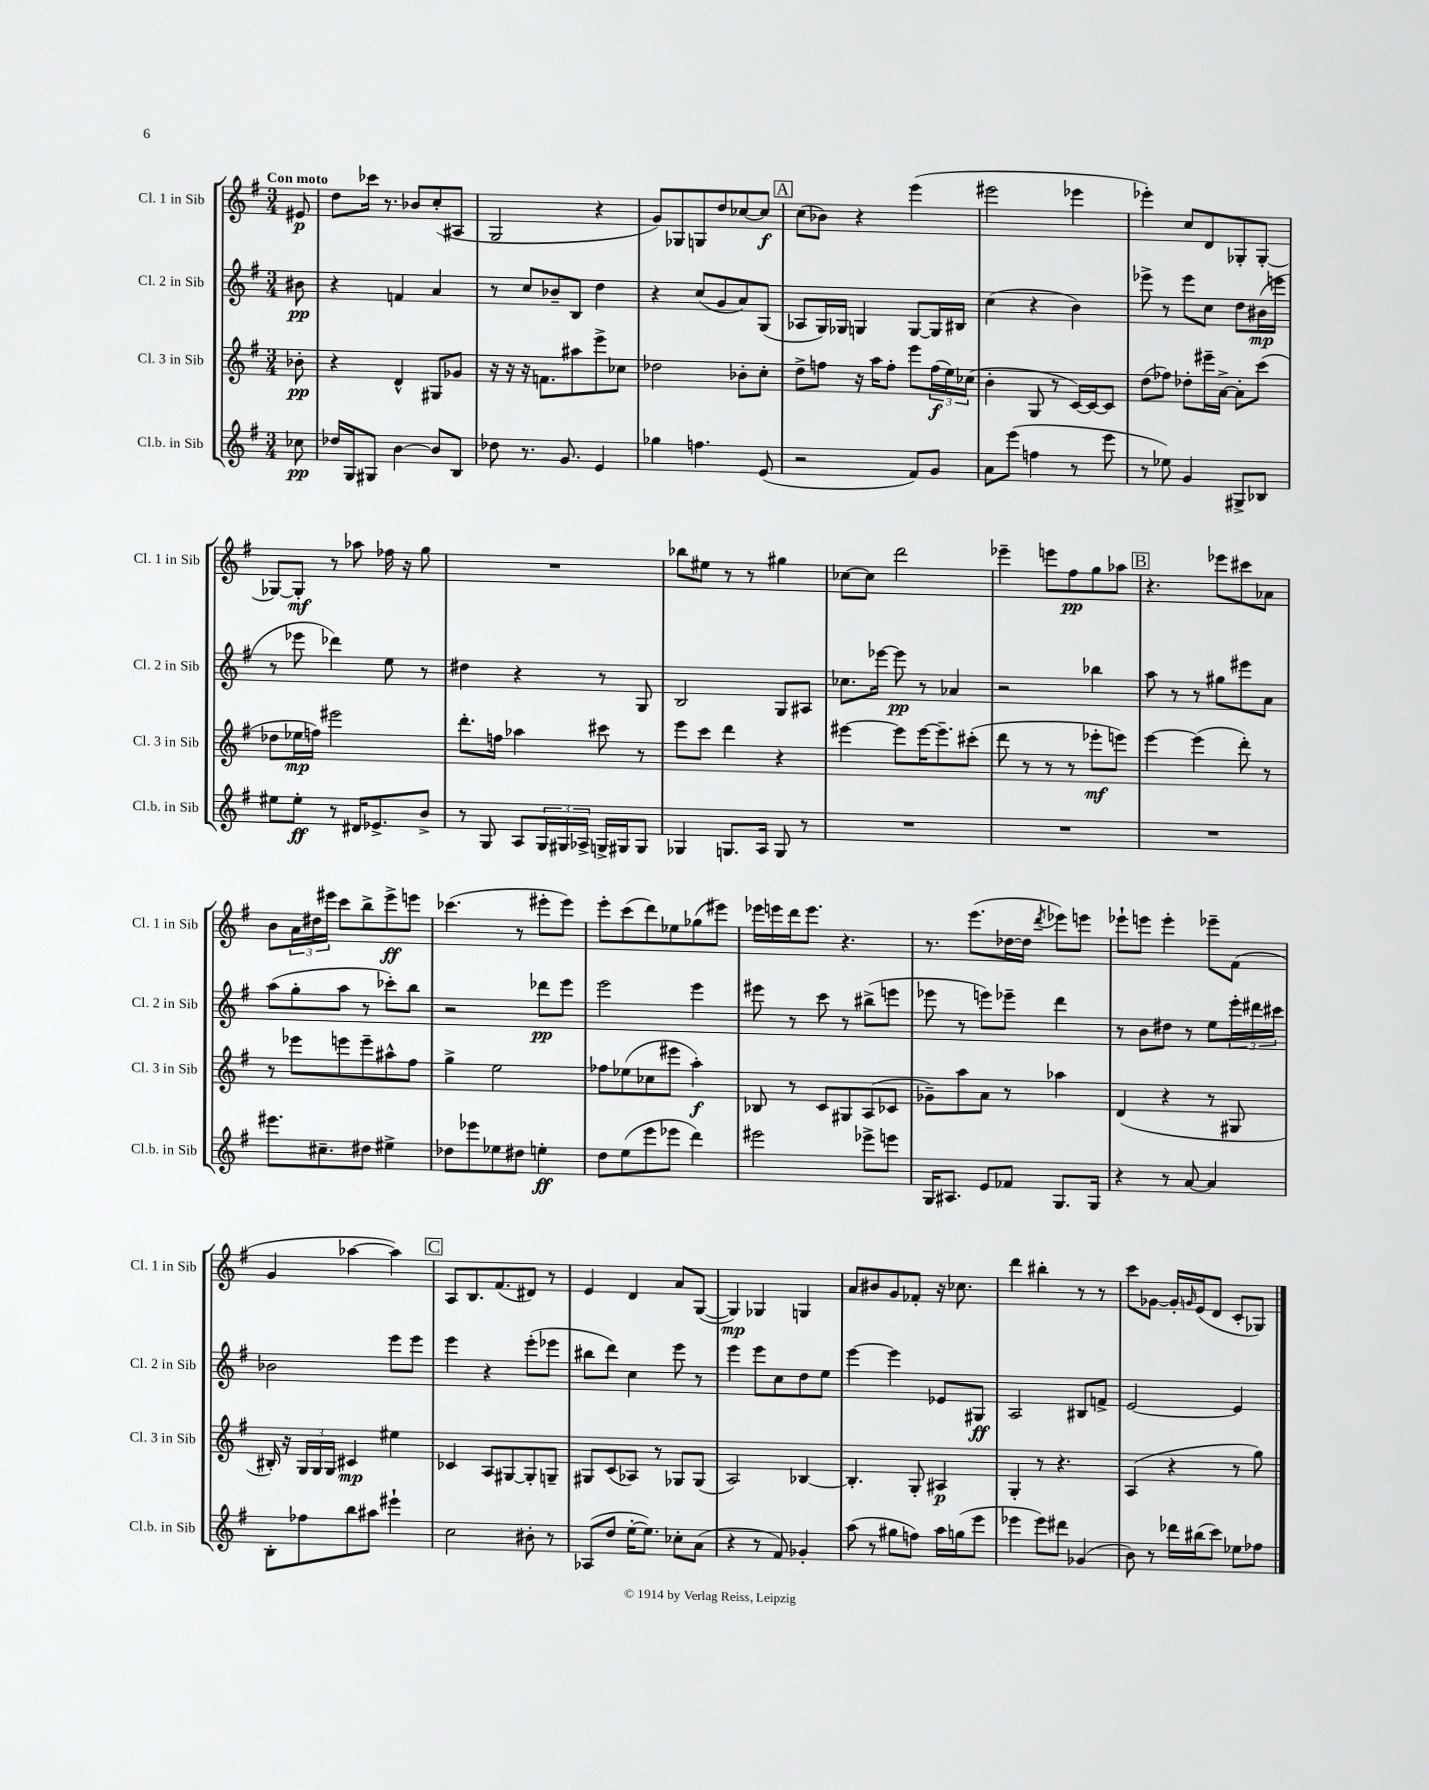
<<
\new StaffGroup <<
\new Staff = "s0" \with { instrumentName = "Cl. 1 in Sib" shortInstrumentName = "Cl. 1 in Sib" } {
    \clef treble \key g \major \numericTimeSignature \time 3/4 \partial 8 \tempo "Con moto"
    eis'8\p |
    d''8 ces'''16 r8. bes'8 c''8-.( ais8 |
    g2 r4 |
    g'8) ges8 g8 d''8 ces''8~ ces''8\f |
    \mark \markup { \box "A" } c''8( bes'8) r4 e'''4( |
    eis'''2 ees'''4 |
    ees'''4-.) c''8 d'8 ges8-. ges8~-. |
    ges8~ ges8-.\mf r8 aes''8 fes''16 r16 g''8 |
    R2. |
    bes''8 eis''8 r8 r8 gis''4 |
    ces''8~ ces''8 d'''2 |
    ees'''4-- e'''8 fis''8\pp g''8 aes''8 |
    \mark \markup { \box "B" } r4. ees'''8 cis'''8 aes'8 |
    b'8 \tuplet 3/2 { a'16 dis''16 eis'''16 } c'''8 b''8-> eis'''8->\ff e'''8 |
    ces'''4.( r8 eis'''8-. eis'''8) |
    e'''8-. c'''8( d'''8) ees''8 ges''8( eis'''8) |
    ees'''16 e'''16 d'''16 e'''8. r4. |
    r8. e'''8.( des''16~ des''16 \acciaccatura { d'''8 } ees'''8) e'''8 |
    ees'''8-! e'''8 e'''4-. ees'''8-- fis'8( |
    g'4 aes''4~ aes''4) |
    \mark \markup { \box "C" } a8 b8. fis'8.( dis'8) r8 |
    e'4 d'4 a'8 g8~( |
    g4\mp) ges4 g4 |
    a'8 bis'8 g'8 fes'8-. r16 ces''8. |
    d'''4 bis''4-. r8 r8 |
    c'''8 ges'8~ ges'16-. \grace { g'16 } e'16( d'8 c'8-. ges8) \bar "|." |
}
\new Staff = "s1" \with { instrumentName = "Cl. 2 in Sib" shortInstrumentName = "Cl. 2 in Sib" } {
    \clef treble \key g \major \numericTimeSignature \time 3/4 \partial 8
    bis'8\pp |
    r4 f'4 a'4 |
    r8 c''8 bes'8-- b8 d''4 |
    r4 c''8( g'8 a'8) g8( |
    \mark \markup { \box "A" } aes8 g16) ges16 g4 g8~ g16 bis16 |
    c''4( r4 b'4) |
    ees'''8-> r8 ees'''8 c''8 d''8 bis'16\mp( e'''16 |
    r8 ees'''8 des'''4) e''8 r8 |
    dis''4 r4 r8 g8 |
    b2 g8 ais8 |
    ces''8. ees'''16~ ees'''8\pp r8 aes'4 |
    r2 bes''4 |
    \mark \markup { \box "B" } a''8 r8 r8 gis''8 eis'''8 a'8 |
    a''8( g''8-. a''8 r8 ces'''8-.) b''8 |
    r2 des'''8\pp e'''8 |
    e'''2 e'''4 |
    eis'''8 r8 c'''8 r8 bis''8->( e'''8 |
    ees'''8 r8 e'''8) ees'''8-- d'''4 |
    r8 b'8 dis''8 r8 e''8 \tuplet 3/2 { e'''16-. dis'''16 cis'''16 } |
    bes'2 e'''8 e'''8 |
    \mark \markup { \box "C" } e'''4 r4 e'''8-.( ees'''8 |
    bis''8 d'''8) c''4 e'''8 r8 |
    e'''4 e'''8 c''8 d''8 e''8 |
    e'''4~ e'''4 ees'8 gis8\ff |
    a2 bis8 f'8-> |
    e'2~ e'4 \bar "|." |
}
\new Staff = "s2" \with { instrumentName = "Cl. 3 in Sib" shortInstrumentName = "Cl. 3 in Sib" } {
    \clef treble \key g \major \numericTimeSignature \time 3/4 \partial 8
    bes'8-.\pp |
    r4 d'4-^ gis8 ges'8 |
    r16 r16 r16 f'8. ais''8 e'''8-> ces''8 |
    des''2 bes'8-. c''8-. |
    \mark \markup { \box "A" } d''8-> f''8 r16 a''16 f''8-. e'''8 \tuplet 3/2 { f''16\f( e''16) ces''16( } |
    b'4-. g8 r8 c'16~) c'16~ c'8 |
    d''8( fes''8) des''8-. eis'''16-- a'16~-> a'8-. c'''8( |
    des''8 ees''16\mp f''16) eis'''2 |
    d'''8.-. f''16 aes''4 cis'''8 r8 |
    e'''8 c'''8 d'''4 r4 |
    eis'''4~ eis'''8 eis'''16~ eis'''8.-- cis'''8-.( |
    d'''8 r8 r8 r8 ees'''8-.\mf e'''8) |
    \mark \markup { \box "B" } e'''4~ e'''4( d'''8-.) r8 |
    r8 ees'''8 e'''8 e'''8-- ais''8-^ fis''8 |
    g''4-> e''2 |
    fes''8 ees''8( ces''8 eis'''8 a''4-.\f) |
    bes8 r8 c'8 gis8 a8( ces'8 |
    ges'8--) a''8 a'8 r8 aes''4 |
    d'4( r4 r8 gis8 |
    bis16-.) r16 \tuplet 3/2 { g16 g16 g16 } cis'4\mp eis''4 |
    \mark \markup { \box "C" } ces'4 a8 gis8~ gis8-. g8-- |
    gis8 c'8( aes8) r8 ges8 ges8( |
    a2) bes4~ |
    bes4.-. g8-. ais4\p |
    g4-. r8 r4. |
    a4( r4 r8 g''8) \bar "|." |
}
\new Staff = "s3" \with { instrumentName = "Cl.b. in Sib" shortInstrumentName = "Cl.b. in Sib" } {
    \clef treble \key g \major \numericTimeSignature \time 3/4 \partial 8
    ces''8\pp |
    des''16 g16 gis8 b'4~ b'8 b8 |
    des''8 r8. g'8. e'4 |
    ges''4 f''4. e'8( |
    \mark \markup { \box "A" } r2 fis'8) g'8 |
    a'8 e'''8( f''4 r8 e'''8 |
    r8 ees''8) g'4 gis8-> bes8 |
    eis''8 eis''8-.\ff r8 dis'16 ees'8.-> b'8-> |
    r8 g8 a8 \tuplet 3/2 { g16 gis16 aes16-> } g16-> gis16 gis8 |
    ges4 g8. a16 g8 r8 |
    R2. |
    R2. |
    \mark \markup { \box "B" } R2. |
    eis'''8. cis''8.-- dis''8 eis''4-> |
    des''8 ees'''8 ees''8 dis''8 e''4-.\ff |
    d''8 e''8( e'''8 ees'''8 d'''4) |
    eis'''2 ees'''8-> e'''8 |
    g16 ais8. e'8 fes'8 g8. g16 |
    r4 r8 a'8~ a'4 |
    b8-. fes''8 b''8 ais''8 eis'''4-! |
    \mark \markup { \box "C" } c''2 bis'8-. r8 |
    aes8( d''8 e''16~-. e''8.) ces''8-. a'8( |
    r4 r8 fis'8) ges'4-. |
    a''8( r8 gis''8 f''8) a''16 g''16( e'''8 |
    ees'''4 ees'''8) dis'''8 ges'4( |
    b'8) r8 des'''16 bis''16( c'''8) ees''8 fes''8 \bar "|." |
}
>>
>>
\layout { \context { \Score \remove "Bar_number_engraver" } }
